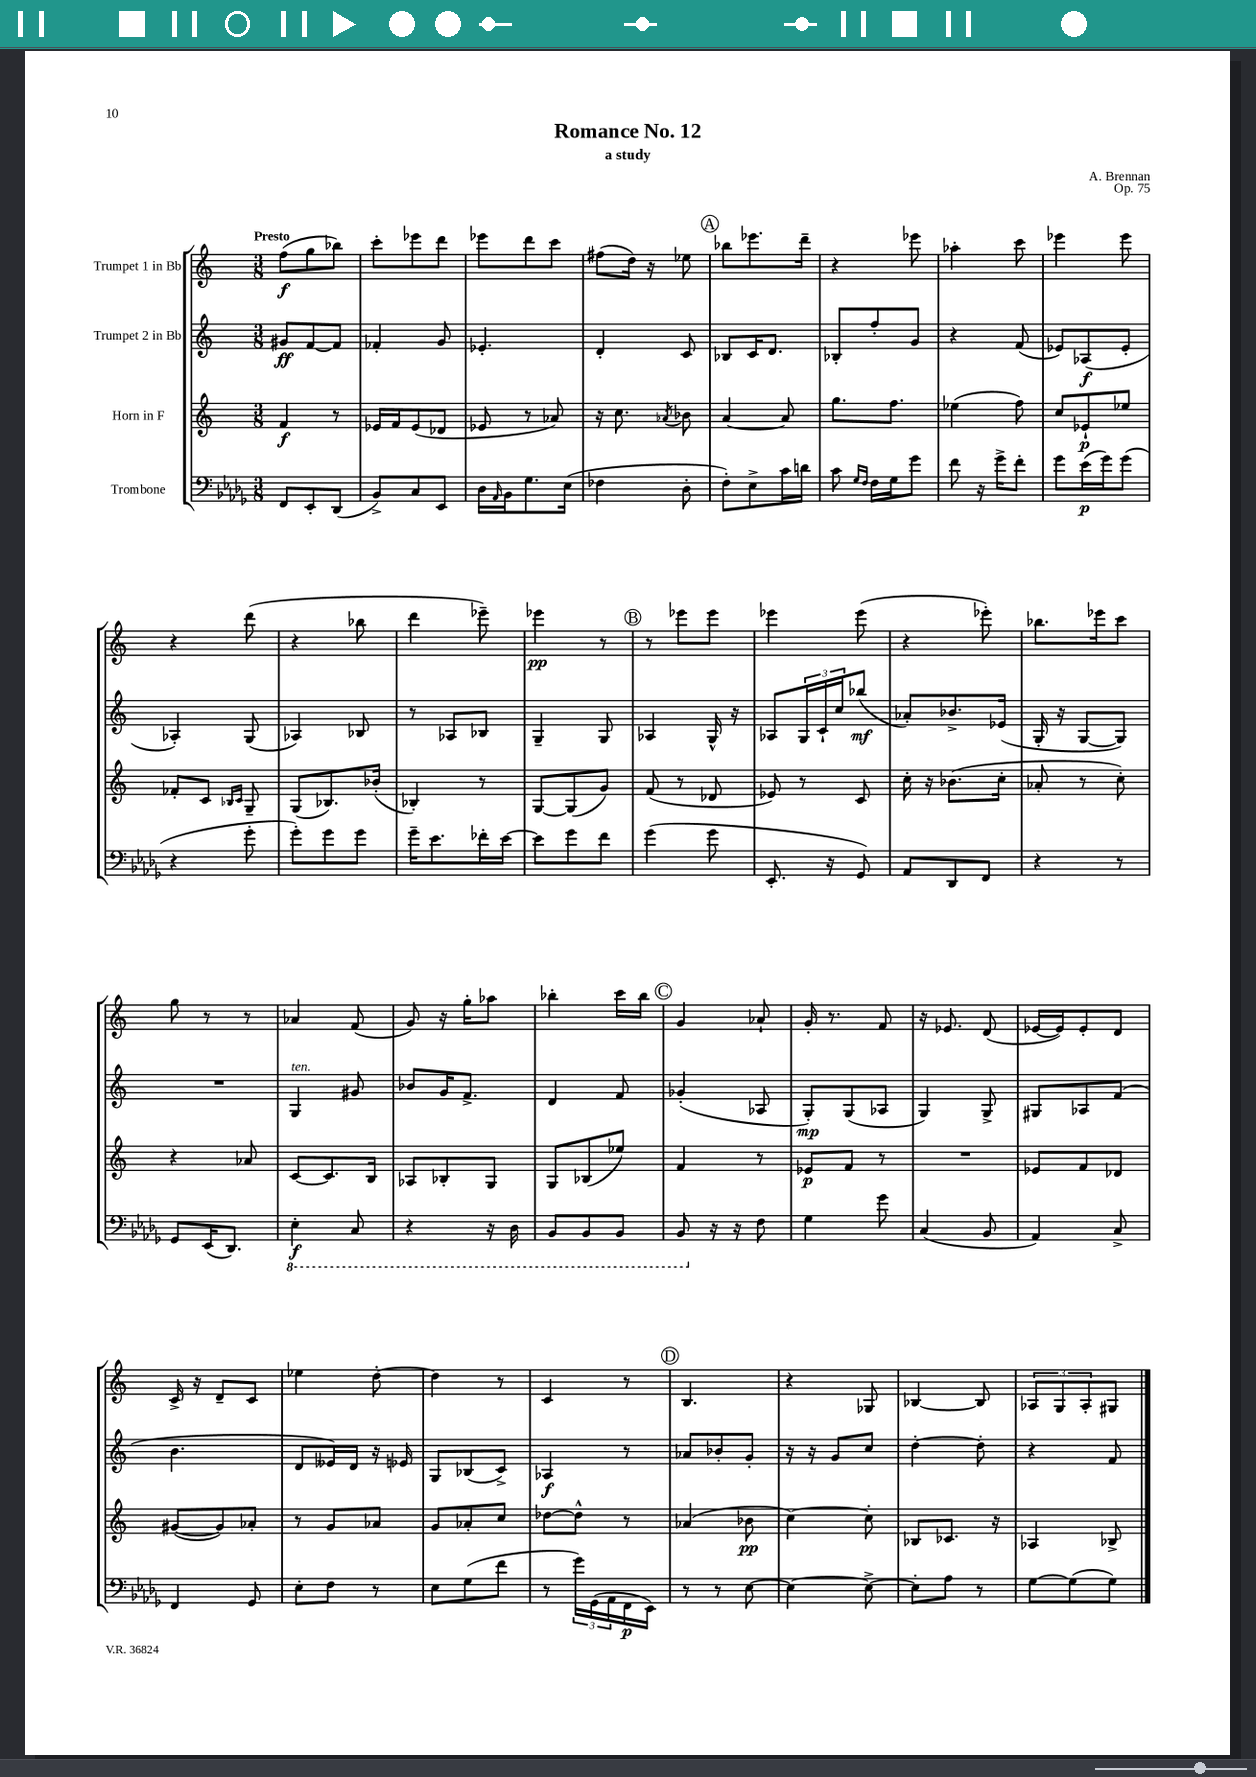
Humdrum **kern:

**kern	**dynam	**kern	**dynam	**kern	**dynam	**kern	**dynam
*part4	*part4	*part3	*part3	*part2	*part2	*part1	*part1
*staff4	*staff4	*staff3	*staff3	*staff2	*staff2	*staff1	*staff1
*I"Trombone	*	*I"Horn in F	*	*I"Trumpet 2 in Bb	*	*I"Trumpet 1 in Bb	*
*clefF4	*	*clefG2	*	*clefG2	*	*clefG2	*
*k[b-e-a-d-g-]	*	*k[]	*	*k[]	*	*k[]	*
*M3/8	*	*M3/8	*	*M3/8	*	*M3/8	*
=1	=1	=1	=1	=1	=1	=1	=1
!	!	!	!	!	!	!LO:TX:a:B:t=Presto	!
8FF/L	.	4f/	f	8g#X/L	ff	(8ff\L	f
8EE-'/	.	.	.	[8f/	.	8gg\	.
(8DD-/J	.	8r	.	8f/J]	.	8bb-X\J)	.
=2	=2	=2	=2	=2	=2	=2	=2
8BB-^/L)	.	16e-X/LL	.	4f-X'/	.	8ccc'\L	.
.	.	16f/J	.	.	.	.	.
8C/	.	(8e-/	.	.	.	8eee-X\	.
8EE-/J	.	8d-X/J	.	8g/	.	8ddd\J	.
=3	=3	=3	=3	=3	=3	=3	=3
16D-\LL	.	8e-X/	.	4.e-X'/	.	8eee-X\L	.
16qqAA-/	.	.	.	.	.	.	.
16BB-\J	.	.	.	.	.	.	.
8.G-\	.	8r	.	.	.	8ddd\	.
.	.	8a-X/)	.	.	.	8ccc\J	.
(16E-\Jk	.	.	.	.	.	.	.
=4	=4	=4	=4	=4	=4	=4	=4
4F-X\	.	16r	.	4d'/	.	(8ff#X\L	.
.	.	8.cc\	.	.	.	.	.
.	.	.	.	.	.	16dd\Jk)	.
.	.	.	.	.	.	16r	.
.	.	8qa-X/	.	.	.	.	.
8D-'\	.	8b-X\	.	8c/	.	8ee-X\	.
!!LO:REH:place=s1:t=A
=5	=5	=5	=5	=5	=5	=5	=5
8F'\L)	.	[4a/	.	8B-X/L	.	8bb-X\L	.
8E-^\	.	.	.	16c/K	.	8.eee-X\	.
.	.	.	.	8.d/J	.	.	.
16c\L	.	8a/]	.	.	.	.	.
16dn\JJ	.	.	.	.	.	16ddd~\Jk	.
=6	=6	=6	=6	=6	=6	=6	=6
8c\	.	8.gg\L	.	8B-X'/L	.	4r	.
16qqG-/LL	.	.	.	.	.	.	.
16qqF/JJ	.	.	.	.	.	.	.
16F\LL	.	.	.	8ff'/	.	.	.
16G-\J	.	8.ff\J	.	.	.	.	.
8g-\J	.	.	.	8g/J	.	8eee-X\	.
=7	=7	=7	=7	=7	=7	=7	=7
8f\	.	(4ee-X\	.	4r	.	4aa-X'\	.
16r	.	.	.	.	.	.	.
16g-^\KL	.	.	.	.	.	.	.
8f'\J	.	8ff\)	.	(8f/	.	8ccc\	.
=8	=8	=8	=8	=8	=8	=8	=8
8g-\L	.	8cc/L	.	8e-X/L)	.	4eee-X\	.
(16e-\L	p	8e-X`/	p	(8A-X/	f	.	.
16g-\J)	.	.	.	.	.	.	.
(8g-\J	.	8ee-X/J	.	8e-'/J	.	8eee-\	.
!!LO:LB:g=z
=9	=9	=9	=9	=9	=9	=9	=9
4r	.	8f-X'/L	.	4A-X'/)	.	4r	.
.	.	8c/J	.	.	.	.	.
.	.	16qqB-X/LL	.	.	.	.	.
.	.	16qqc/JJ	.	.	.	.	.
8g-'\	.	8G~/	.	(8G/	.	(8ddd\	.
=10	=10	=10	=10	=10	=10	=10	=10
8g-'\L)	.	(8G/L	.	4A-X/)	.	4r	.
8g-\	.	8.B-X/)	.	.	.	.	.
8g-\J	.	.	.	8B-X/	.	8bb-X\	.
.	.	(16b-X'/Jk	.	.	.	.	.
=11	=11	=11	=11	=11	=11	=11	=11
16g-~\KL	.	4B-X'/)	.	8r	.	4ddd\	.
8.e-\	.	.	.	.	.	.	.
.	.	.	.	8A-X/L	.	.	.
16f-X'\L	.	8r	.	8B-X/J	.	8eee-X~\)	.
[16e-\JJ	.	.	.	.	.	.	.
=12	=12	=12	=12	=12	=12	=12	=12
8e-\L]	.	[8G/L	.	4G~/	.	4eee-X\	pp
8g-\	.	(8G/]	.	.	.	.	.
8f\J	.	8g/J)	.	8G/	.	8r	.
!!LO:REH:place=s1:t=B
=13	=13	=13	=13	=13	=13	=13	=13
(4g-\	.	(8f/	.	4A-X/	.	8r	.
.	.	8r	.	.	.	8eee-X\L	.
8g-\	.	8d-X/	.	16G^^/	.	8eee-\J	.
.	.	.	.	16r	.	.	.
=14	=14	=14	=14	=14	=14	=14	=14
8.EE-'/	.	8e-X/)	.	8A-X/L	.	4eee-X\	.
.	.	8r	.	24G/L	.	.	.
.	.	.	.	24c`/	.	.	.
16r	.	.	.	.	.	.	.
.	.	.	.	24cc/J	.	.	.
8GG-/)	.	8c/	.	(8bb-X/J	mf	(8eee-\	.
=15	=15	=15	=15	=15	=15	=15	=15
8AA-/L	.	16cc'\	.	8a-X'/L)	.	4r	.
.	.	16r	.	.	.	.	.
8DD-/	.	(8.b-X\L	.	8.b-X^/	.	.	.
8FF/J	.	.	.	.	.	8eee-X'\)	.
.	.	16cc'\Jk	.	(16e-X/Jk	.	.	.
=16	=16	=16	=16	=16	=16	=16	=16
4r	.	8a-X'/	.	16G'/	.	8.bb-X\L	.
.	.	.	.	16r	.	.	.
.	.	8r	.	[8G/L	.	.	.
.	.	.	.	.	.	16eee-X\k	.
8r	.	8cc'\)	.	8G/J])	.	8ccc\J	.
!!LO:LB:g=z
=17	=17	=17	=17	=17	=17	=17	=17
8GG-/L	.	4r	.	4.r	.	8gg\	.
(16EE-/K	.	.	.	.	.	8r	.
8.DD-/J)	.	.	.	.	.	.	.
.	.	8a-X/	.	.	.	8r	.
=18	=18	=18	=18	=18	=18	=18	=18
*8ba	*	*	*	*	*	*	*
!	!	!	!	!LO:TX:a:i:t=ten.	!	!	!
4EE-'\	f	[8c/L	.	4G/	.	4a-X/	.
.	.	8.c/]	.	.	.	.	.
8CC/	.	.	.	8g#X/	.	(8f/	.
.	.	16B/Jk	.	.	.	.	.
=19	=19	=19	=19	=19	=19	=19	=19
4r	.	8A-X/L	.	8b-X/L	.	8g/)	.
.	.	8B-X'/	.	16g/K	.	16r	.
.	.	.	.	8.f^/J	.	16gg'\KL	.
16r	.	8G/J	.	.	.	8aa-X\J	.
16DD-\	.	.	.	.	.	.	.
=20	=20	=20	=20	=20	=20	=20	=20
8BBB-/L	.	8G/L	.	4d/	.	4bb-X'\	.
8BBB-/	.	(8B-X/	.	.	.	.	.
8BBB-/J	.	8ee-X/J)	.	8f/	.	16ccc\LL	.
.	.	.	.	.	.	16bb-\JJ	.
!!LO:REH:place=s1:t=C
=21	=21	=21	=21	=21	=21	=21	=21
8BBB-/	.	4f/	.	(4g-X'/	.	4g/	.
*X8ba	*	*	*	*	*	*	*
16r	.	.	.	.	.	.	.
16r	.	.	.	.	.	.	.
8F\	.	8r	.	8A-X/	.	8a-X`/	.
=22	=22	=22	=22	=22	=22	=22	=22
4G-\	.	8e-X/L	p	8G'/L)	mp	16g'/	.
.	.	.	.	.	.	8.r	.
.	.	8f/J	.	(8G/	.	.	.
8g-\	.	8r	.	8A-X/J	.	8f/	.
=23	=23	=23	=23	=23	=23	=23	=23
(4C/	.	4.r	.	4G/)	.	16r	.
.	.	.	.	.	.	8.e-X/	.
8BB-/	.	.	.	8G^/	.	(8d/	.
=24	=24	=24	=24	=24	=24	=24	=24
4AA-/)	.	8e-X/L	.	8G#X/L	.	[16e-X/LL	.
.	.	.	.	.	.	16e-/J])	.
.	.	8f/	.	8A-X/	.	8e-'/	.
8C^/	.	8d-X/J	.	(8f/J	.	8d/J	.
!!LO:LB:g=z
=25	=25	=25	=25	=25	=25	=25	=25
4FF/	.	([8g#X/L	.	4.b\	.	16c^/	.
.	.	.	.	.	.	16r	.
.	.	8g#/])	.	.	.	8d~/L	.
8GG-/	.	8a-X'/J	.	.	.	8c/J	.
=26	=26	=26	=26	=26	=26	=26	=26
8E-'\L	.	8r	.	8d/L	.	4ee-X\	.
8F\J	.	8g/L	.	16e--X/L)	.	.	.
.	.	.	.	16d/JJ	.	.	.
8r	.	8a-X/J	.	16r	.	[8dd'\	.
.	.	.	.	16e-X/	.	.	.
=27	=27	=27	=27	=27	=27	=27	=27
8E-\L	.	8g/L	.	8G/L	.	4dd\]	.
(8G-\	.	8a-X'/	.	(8B-X/	.	.	.
8f\J	.	8cc/J	.	8c^/J)	.	8r	.
=28	=28	=28	=28	=28	=28	=28	=28
8r	.	[8dd-X\L	.	4A-X/	f	4c/	.
24g-\LL)	.	8dd-^^\J]	.	.	.	.	.
(24GG-\	.	.	.	.	.	.	.
24AA-\	.	.	.	.	.	.	.
16FF\	p	8r	.	8r	.	8r	.
16EE-\JJ)	.	.	.	.	.	.	.
!!LO:REH:place=s1:t=D
=29	=29	=29	=29	=29	=29	=29	=29
8r	.	(4a-X/	.	8a-X/L	.	4.B/	.
8r	.	.	.	8b-X'/	.	.	.
[8E-\	.	8b-X\	pp	8g'/J	.	.	.
=30	=30	=30	=30	=30	=30	=30	=30
4E-\_	.	[4cc\)	.	16r	.	4r	.
.	.	.	.	16r	.	.	.
.	.	.	.	8g/L	.	.	.
8E-^\_	.	8cc'\]	.	8cc/J	.	8G-X/	.
=31	=31	=31	=31	=31	=31	=31	=31
8E-'\L]	.	8B-X/L	.	[4dd'\	.	[4B-X/	.
8A-\J	.	8.c-X/J	.	.	.	.	.
8r	.	.	.	8dd'\]	.	8B-/]	.
.	.	16r	.	.	.	.	.
=32	=32	=32	=32	=32	=32	=32	=32
[8G-\L	.	4A-X/	.	4r	.	12A-X/L	.
.	.	.	.	.	.	12G/	.
(8G-\]	.	.	.	.	.	.	.
.	.	.	.	.	.	12A-'/	.
8G-\J)	.	8B-X^/	.	8f/	.	8G#X/J	.
==	==	==	==	==	==	==	==
*-	*-	*-	*-	*-	*-	*-	*-
